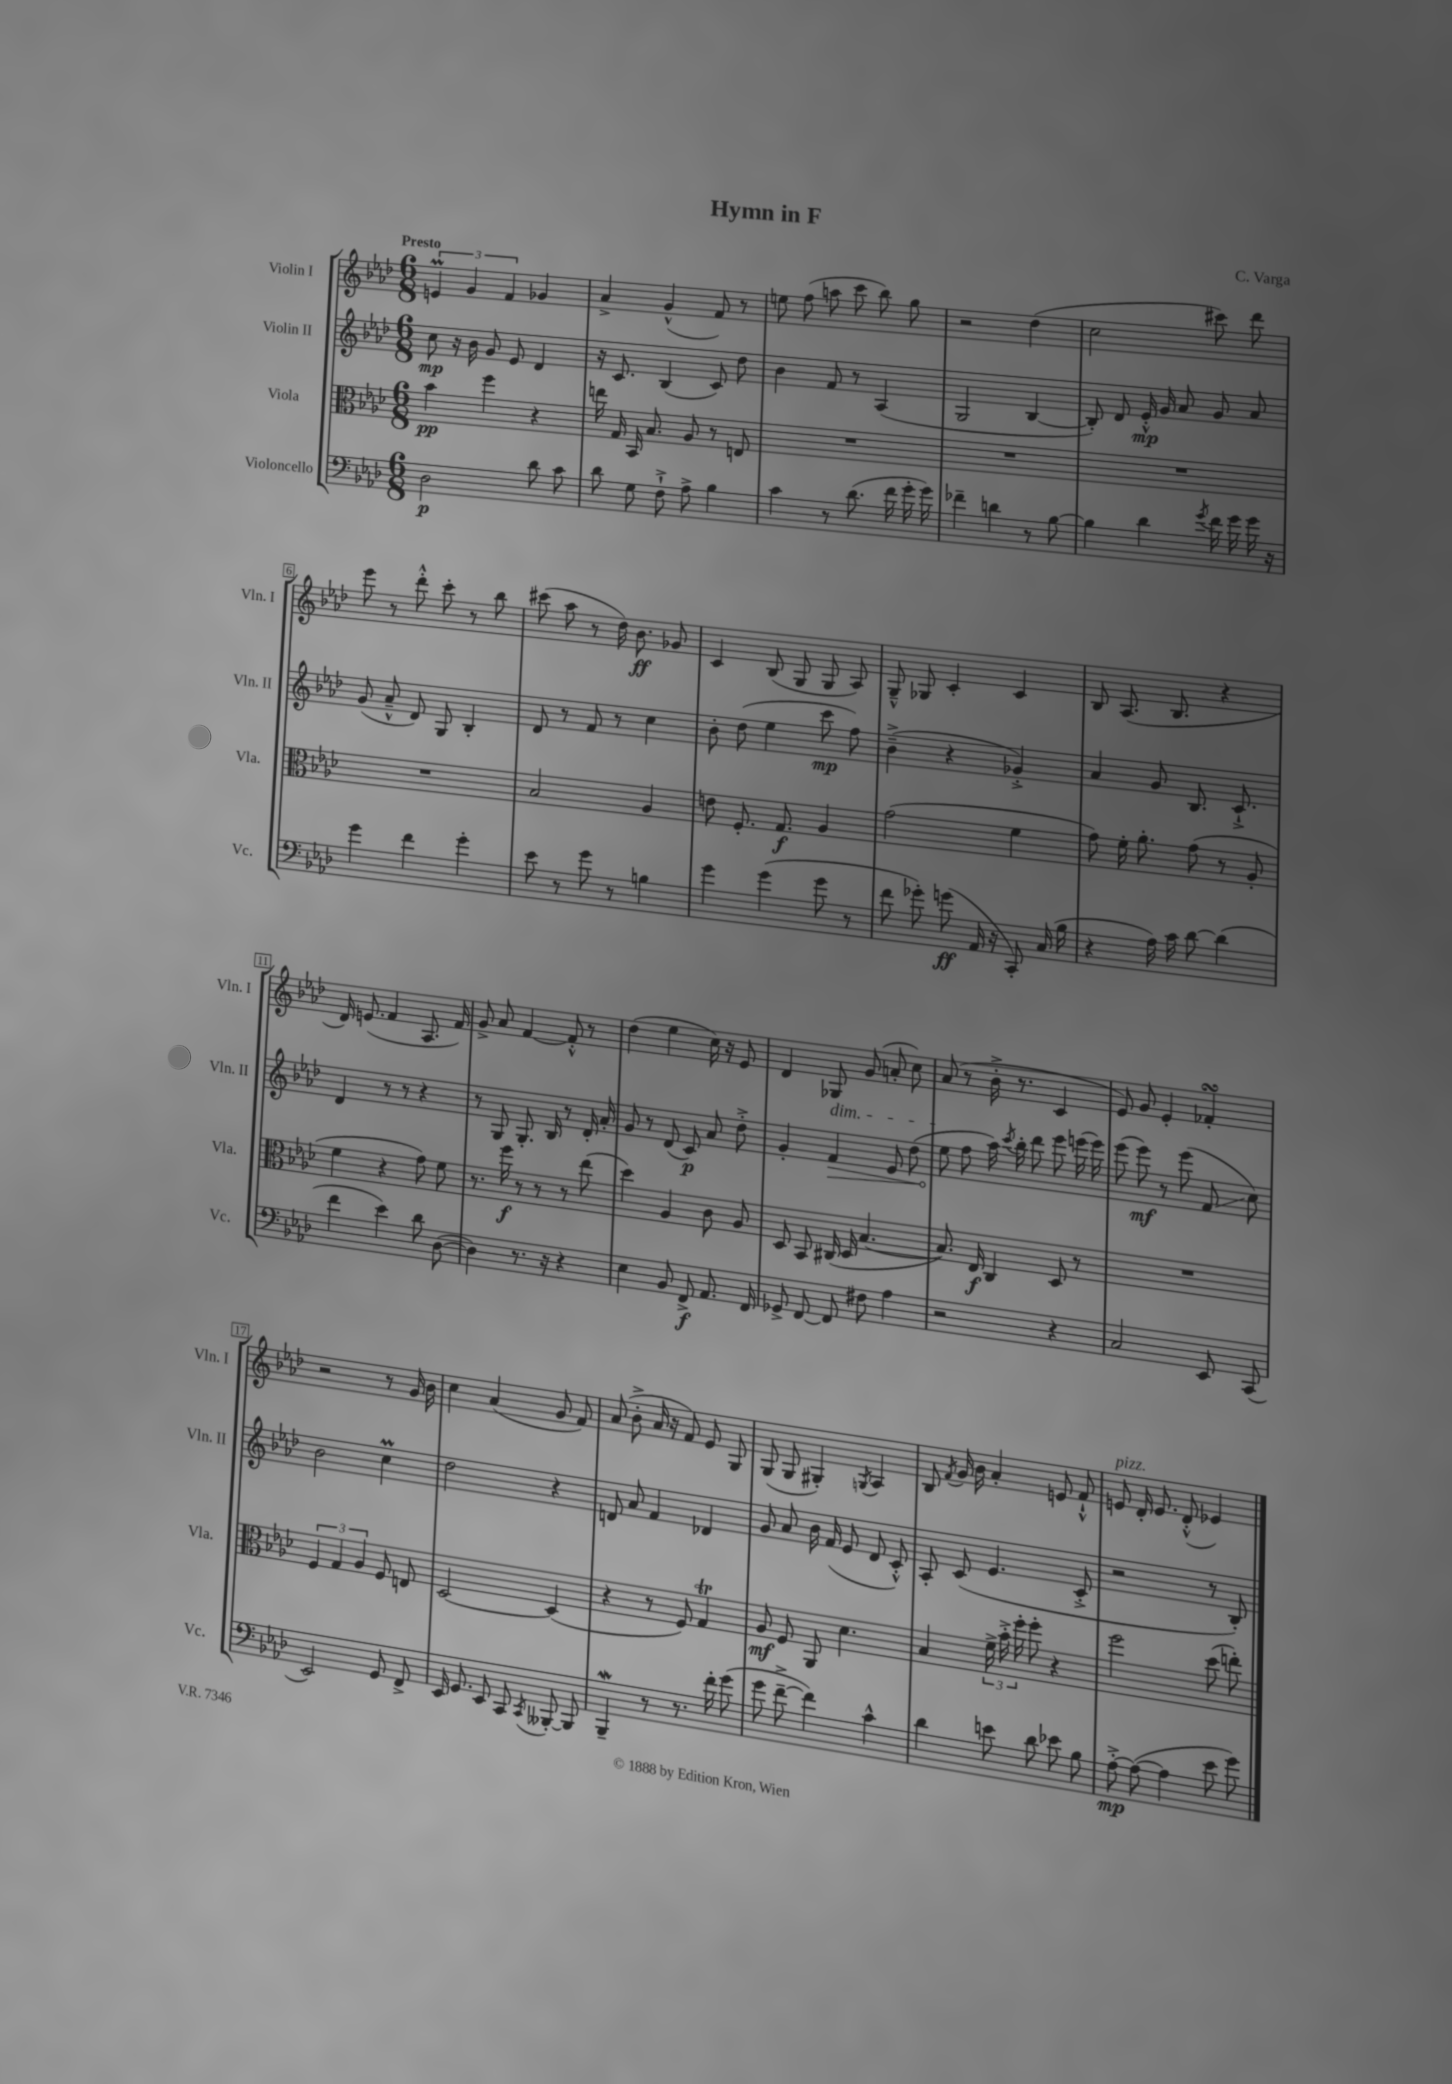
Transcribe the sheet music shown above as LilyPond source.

\header { title = "Hymn in F" composer = "C. Varga" }
<<
\new StaffGroup <<
\new Staff = "s0" \with { instrumentName = "Violin I" shortInstrumentName = "Vln. I" } {
    \clef treble \key aes \major \numericTimeSignature \time 6/8 \tempo "Presto"
    \autoBeamOff \tuplet 3/2 { e'4\prall g'4 f'4 } ges'4 |
    aes'4-> g'4-^( f'8) r8 |
    e''8 f''8( a''8 c'''8 bes''8) g''8 |
    r2 des''4( |
    c''2 cis'''8) des'''8 |
    ees'''8 r8 des'''8-.-^ c'''8-. r8 bes''8 |
    cis'''8( aes''8 r8 des''16) bes'8.\ff ges'8 |
    c'4 bes8( g8 g8 aes8) |
    g8---^ ges8 c'4-. c'4 |
    bes8 aes8.( bes8. r4 |
    des'16) e'8.( f'4 aes8. f'16) |
    g'8-> aes'8 f'4~ f'8-.-^ r8 |
    des''4( ees''4 c''16) r16 ees'8 |
    des'4 ges8\dim g'8( a'8-. c''8) |
    aes'8\!( r8 bes'16-.-> r8. c'4 |
    ees'8) g'8 ees'4-. fes'4-.\turn |
    r2 r8 g'16 bes'16 |
    c''4 aes'4( g'8 f'8) |
    aes'8( bes'8-.-> aes'16 r16 f'8) ees'8 g8 |
    g8( g8 gis4-.) \acciaccatura { g8 } aes4 |
    bes8 \acciaccatura { f'8 } g'16 bes'16 aes'4-. e'8 f'8-!-^ |
    e'8^\markup { \italic "pizz." } des'16-. e'8. des'8-.-^( ees'4) \bar "|." |
}
\new Staff = "s1" \with { instrumentName = "Violin II" shortInstrumentName = "Vln. II" } {
    \clef treble \key aes \major \numericTimeSignature \time 6/8
    \autoBeamOff c''8\mp r16 bes'16 g'8 ees'8 des'4 |
    r16 c'8. bes4( c'8) des''8 |
    bes'4 f'8 r8 aes4( |
    g2 bes4~ |
    bes8-.) des'8 ees'16-.-^\mp g'16 aes'8 g'8 aes'8 |
    g'8( aes'8---^ des'8) g8 bes4-. |
    des'8 r8 f'8 r8 c''4 |
    bes'8-. des''8( ees''4 c'''8\mp f''8) |
    bes'4--->( r4 ges'4-.->) |
    aes'4 g'8 bes8. c'8.-!-> |
    des'4 r8 r8 r4 |
    r8 g8 g8.-. bes16 r8 des'16-. aes'16-. |
    g'8 r8 des'8( c'8\p) aes'8 des''8-.-> |
    g'4-. \once \override Hairpin.circled-tip = ##t f'4\> ees'8 des''8( |
    ees''8\! f''8 aes''16) \acciaccatura { c'''8 } bes''16-. des'''8 ees'''8 e'''16( e'''16) |
    ees'''8( ees'''8\mf) r8 ees'''8( f'8\glissando c''8) |
    bes'2 c''4\prall |
    des''2 r4 |
    d'8 aes'8 f'4 des'4 |
    g'8 aes'8 bes'16 f'16( ees'8 des'8 c'8-.-^) |
    aes8-. c'8( ees'4. c'8-.-> |
    r2 r8 bes8-.) \bar "|." |
}
\new Staff = "s2" \with { instrumentName = "Viola" shortInstrumentName = "Vla." } {
    \clef alto \key aes \major \numericTimeSignature \time 6/8
    \autoBeamOff bes'4\pp f''4 r4 |
    e''16 g16 bes,16 bes8. aes8 r8 e8 |
    R2. |
    R2. |
    R2. |
    R2. |
    bes2 aes4 |
    e'8 f8.-. g8.\f aes4 |
    g'2( f'4 |
    g'8) f'16-. aes'8.-. g'8( r8 aes8-. |
    f'4 r4 g'8) f'8 |
    r8. f''16\f r8 r8 r8 ees''8( |
    des''4) aes4 c'8 aes8 |
    des8 bes,8 cis16( des16 bes4.~ |
    bes8.) ees16\f c4 des8 r8 |
    R2. |
    \tuplet 3/2 { f4 g4 aes4 } f8 e8 |
    des2~ des4( |
    r4 r8 f8) g4\trill |
    aes8\mf f8 aes,8 des'4. |
    bes4 \tuplet 3/2 { f'16-> bes'16-.-> f''16-. } f''8-. r4 |
    f''2 des''8( e''8-.) \bar "|." |
}
\new Staff = "s3" \with { instrumentName = "Violoncello" shortInstrumentName = "Vc." } {
    \clef bass \key aes \major \numericTimeSignature \time 6/8
    \autoBeamOff des2\p des'8 c'8 |
    des'8 g8 f8-!-> aes8-> bes4 |
    c'4 r8 des'8.( f'16 g'16-. g'16) |
    fes'4-- d'4 r8 bes8~ |
    bes4 des'4 \acciaccatura { g'8 } f'16 g'16 g'16 r16 |
    g'4 f'4 g'4-. |
    ees'8 r8 g'8 r8 b4 |
    g'4 g'4( g'8 r8 |
    f'8 ges'8-.) g'8\ff( aes,16 r16 c,8-.) c16( bes16 |
    r4 aes16) c'16 des'8~ des'4( |
    f'4 ees'4) des'8 des8~( |
    des4) r8. r16 r4 |
    ees4 bes,8 f,8->\f aes,8. f,16 |
    ges,8-> f,8~ f,8 fis8 aes4 |
    r2 r4 |
    c2 ees,8 c,8( |
    ees,2) g,8 f,8-> |
    ees,16 g,8. ees,8 c,8 \acciaccatura { c,8 } beses,,8~-. beses,,8 |
    bes,,4--\mordent r8 r8. f'16-. g'8( |
    g'8 f'8~---> f'4) c'4-^ |
    des'4 e'8 des'8 ees'8 bes8 |
    aes8~-.->\mp aes8~( aes4 ees'8 g'8) \bar "|." |
}
>>
>>
\layout { \context { \Score \override BarNumber.stencil = #(make-stencil-boxer 0.1 0.3 ly:text-interface::print) } }
